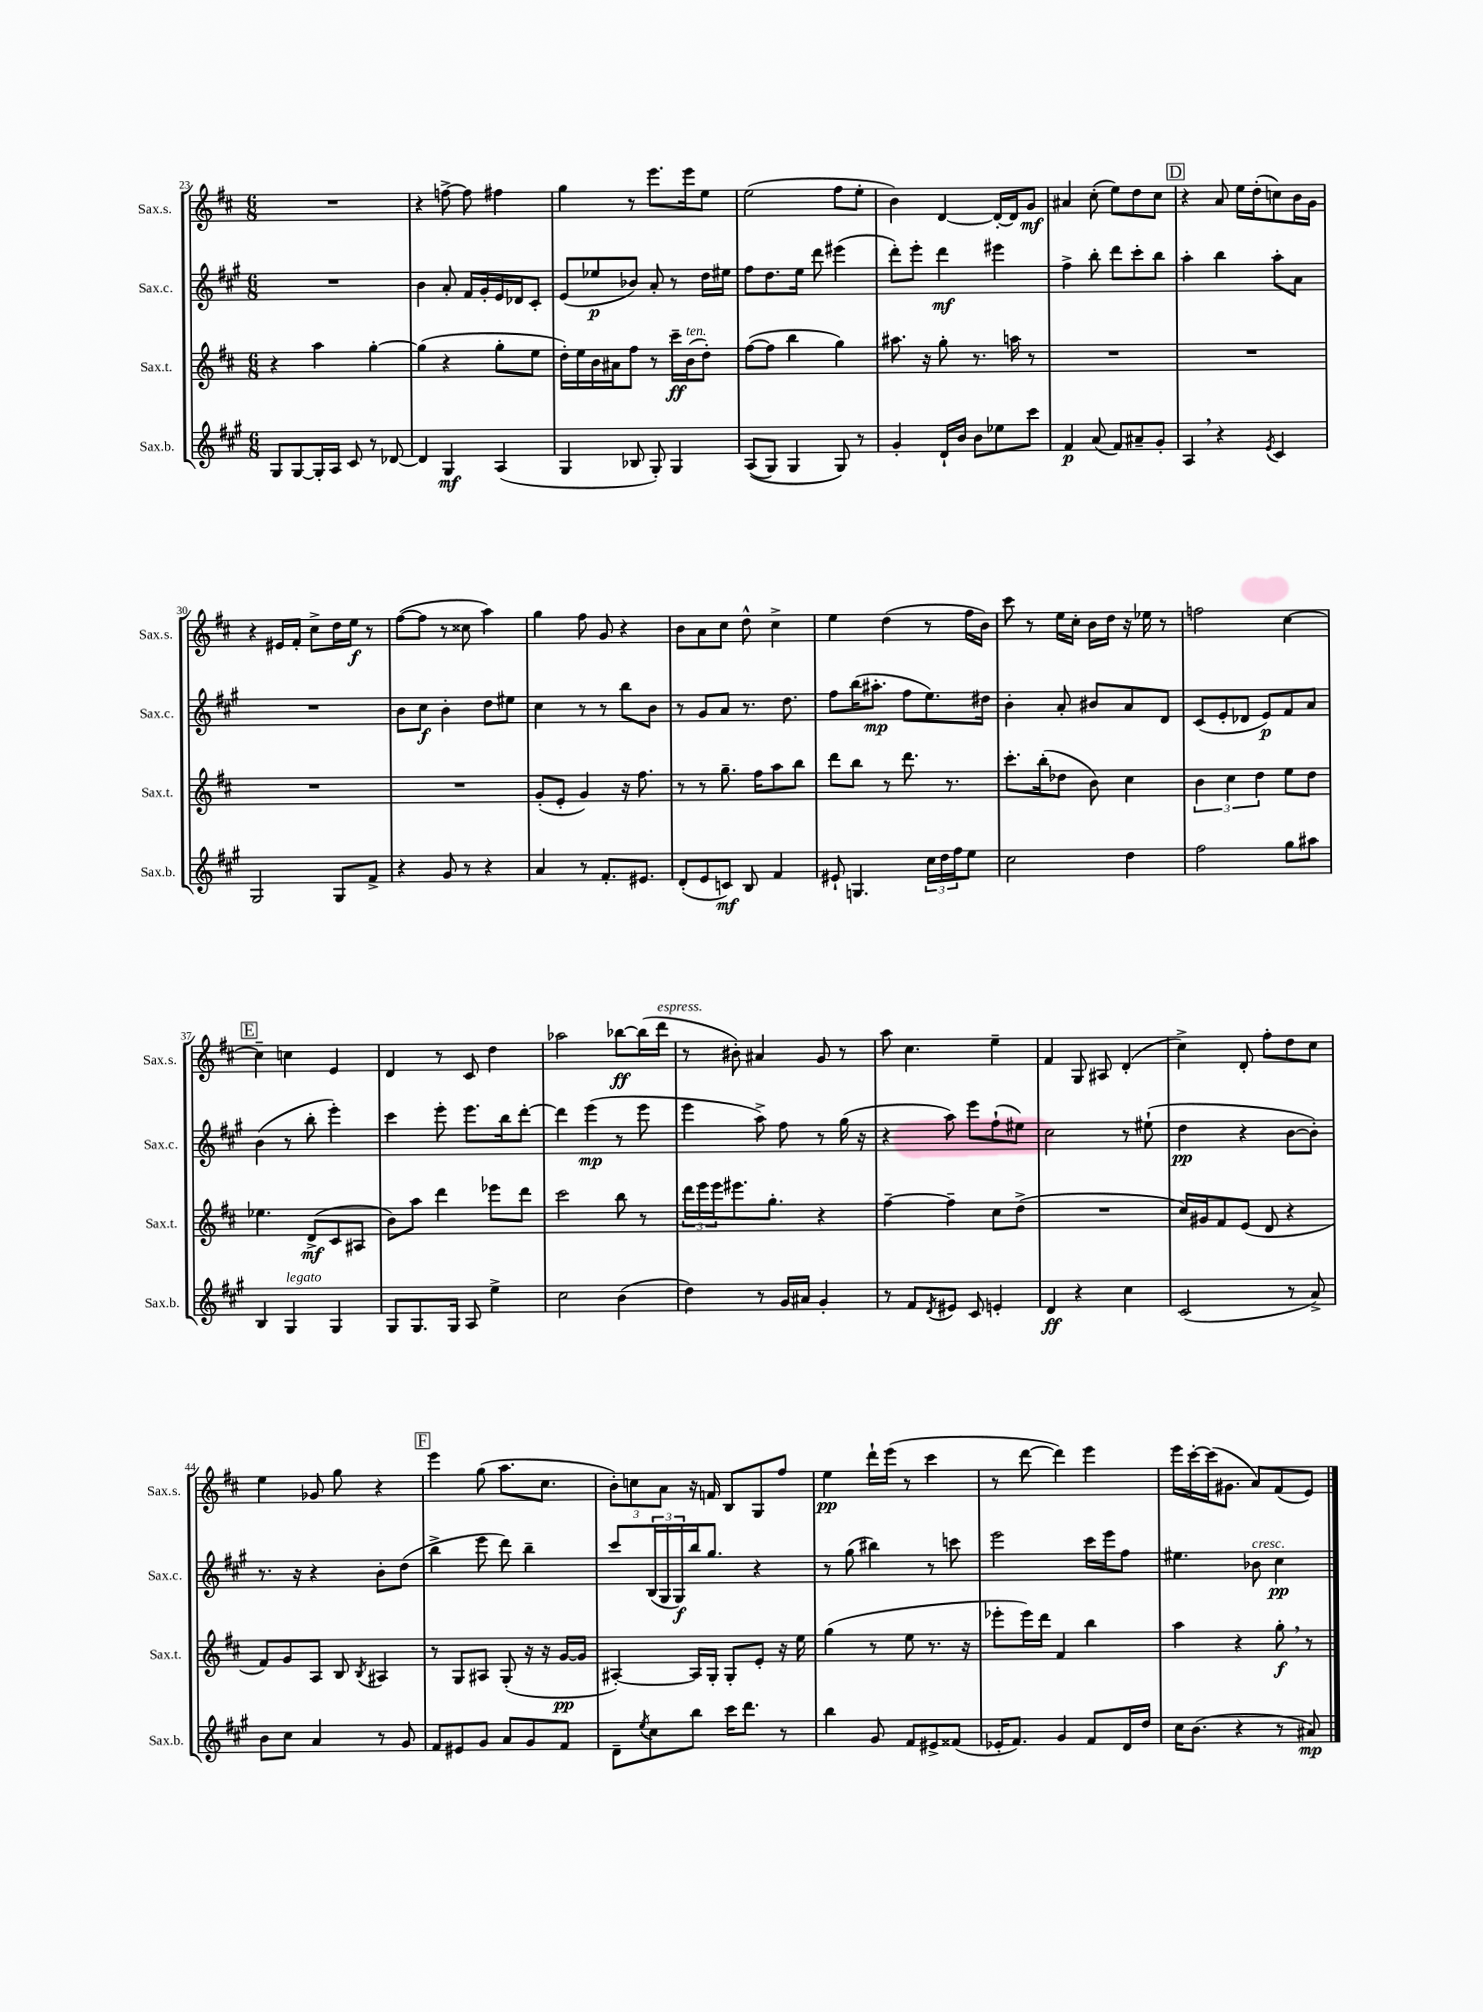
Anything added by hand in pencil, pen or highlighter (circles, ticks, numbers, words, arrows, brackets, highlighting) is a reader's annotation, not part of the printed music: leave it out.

**kern	**kern	**kern	**kern
*staff4	*staff3	*staff2	*staff1
*clefG2	*clefG2	*clefG2	*clefG2
*k[f#c#g#]	*k[f#c#]	*k[f#c#g#]	*k[f#c#]
*M6/8	*M6/8	*M6/8	*M6/8
8G#	4r	2.r	2.r
[8G#	.	.	.
16G#']	4aa	.	.
16A	.	.	.
8c#	.	.	.
8r	[4gg'	.	.
[8d-	.	.	.
=	=	=	=
4d-]	(4gg]	4b	4r
4G#	4r	8a'	[8ff^
.	.	16f#	8ff]
.	.	16g#'	.
(4A	8gg'	16e	4ff#
.	.	16d-	.
.	8ee	8c#'	.
=	=	=	=
4G#	16dd')	(8e	4gg
.	16ee	.	.
.	16b	8ee-	.
.	16a#	.	.
8B-	8ff#	8b-)	8r
8G#')	8r	8a'	8.eee
4G#	16ccc#~	8r	.
.	(16b	.	16eee
.	8dd')	16dd	8ee
.	.	16ee#	.
=	=	=	=
&((8A	([8ff#	8ff#	(2ee
8G#)	8ff#]	8.dd	.
4G#	4bb	.	.
.	.	16ee	.
.	.	8ddd	.
8G#&)	4gg)	(4eee#	8ff#
8r	.	.	8ee'
=	=	=	=
4g#'	8.aa#	8ddd')	4b)
.	.	8eee'	.
.	16r	.	.
16d`	8gg'	4ddd	[4d
16b	.	.	.
8b	8.r	.	.
8ee-	.	4eee#	16d'_
.	16aa	.	16d]
8ccc#	8r	.	8g
=	=	=	=
4f#	2.r	4ff#^	4a#
(8a	.	8bb'	(8cc#'
8f#)	.	8ddd	8ee)
8a#~	.	8ccc#'	8dd
8g#'	.	8bb	8cc#
=	=	=	=
4A	2.r	4aa'	4r
4r	.	4bb	8a
.	.	.	16ee
.	.	.	(16dd'
8qe	.	.	.
4c#	.	8aa'	8cc)
.	.	8a	16b
.	.	.	16g
=	=	=	=
2G#	2.r	2.r	4r
.	.	.	16e#
.	.	.	16f#'
.	.	.	8cc#^
8G#	.	.	16dd
.	.	.	16ee
8f#^	.	.	8r
=	=	=	=
4r	2.r	8b	([8ff#
.	.	8cc#	8ff#]
8g#	.	4b'	8r
8r	.	.	8cc##
4r	.	8dd	4aa)
.	.	8ee#	.
=	=	=	=
4a	(8g'	4cc#	4gg
.	8e'	.	.
8r	4g)	8r	8ff#
8.f#'	.	8r	8g
.	16r	8bb	4r
8.e#	8.ff#	.	.
.	.	8b	.
=	=	=	=
(8d'	8r	8r	8b
8e	8r	8g#	8a
8c)	8.gg~	8a	8cc#
8B	.	8.r	8dd^^
.	16ff#	.	.
4f#	8aa	.	4cc#^
.	.	8.dd	.
.	8bb	.	.
=	=	=	=
8e#`	8ddd	8ff#	4ee
4.G	8bb	(16bb	.
.	.	8.aa#'	.
.	8r	.	(4dd
.	8.ddd	8ff#	.
24cc#	.	8.ee)	8r
24dd	.	.	.
.	8.r	.	.
24ff#	.	.	.
8ee	.	.	16ff#
.	.	16dd#	16b)
=	=	=	=
2cc#	8.ccc#'	4b'	8ccc#
.	.	.	8r
.	(16bb'	.	.
.	8dd-	8a'	16ee
.	.	.	16cc#'
.	8b)	8b#	16b
.	.	.	16dd
4dd	4cc#	8a	16r
.	.	.	16ee-
.	.	8d	8r
=	=	=	=
2ff#	6b	(8c#	2ff
.	.	8e'	.
.	6cc#	.	.
.	.	8d-	.
.	6dd	.	.
.	.	8e)	.
8gg#	8ee	8f#	[4cc#
8aa#	8dd	8a	.
=	=	=	=
4B	4.ee-	(4b	4cc#~]
4G#	.	8r	4cc
.	(8d^	8bb'	.
4G#	8c#	4eee')	4e
.	8A#	.	.
=	=	=	=
8G#	8b)	4ccc#	4d
8.G#	8aa	.	.
.	4ddd	8eee'	8r
16G#	.	.	.
8A	.	8.eee	8c#
4ee^	8eee-	.	4dd
.	.	16bb	.
.	8ddd	[8ddd'	.
=	=	=	=
2cc#	2ccc#	4ddd]	2aa-
.	.	(4eee	.
(4b	8bb	8r	[8bb-
.	8r	8eee	(16bb-]
.	.	.	16ddd
=	=	=	=
4dd)	24ddd	4eee	8r
.	24eee	.	.
.	24eee	.	.
.	8.eee#	.	8b#')
8r	.	8aa^)	4a#
.	8.gg'	.	.
16g#	.	8ff#	.
16a#	.	.	.
4g#'	4r	8r	8g
.	.	(16gg#	8r
.	.	16r	.
=	=	=	=
8r	[4ff#~	4r	8aa
8f#	.	.	4.cc#
8qd	.	.	.
8e#	4ff#~]	8aa)	.
8c#	.	8eee	.
4e'	8cc#	(8ff#`	4ee~
.	(8dd^	8ee#)	.
=	=	=	=
4d	2.r	2cc#	4f#
4r	.	.	8G
.	.	.	8A#
4cc#	.	8r	(4d'
.	.	(8ee#`	.
=	=	=	=
(2c#	16cc#)	4dd	4cc#^)
.	16g#	.	.
.	8f#	.	.
.	(8e	4r	8d'
.	8d	.	8ff#'
8r	4r	[8b	8dd
8a^)	.	8b'])	8cc#
=	=	=	=
8b	8f#)	8.r	4ee
8cc#	8g	.	.
.	.	16r	.
4a	8A	4r	8g-
.	8B	.	8gg
.	8qB	.	.
8r	4A#	8b'	4r
8g#	.	(8dd	.
=	=	=	=
8f#	8r	4bb^	4eee
8e#	8G	.	.
8g#	8A#	8eee	(8gg
8a	(8G'	8ddd)	8.aa
8g#	16r	4bb~	.
.	16r	.	8.cc#
8f#	[16g	.	.
.	16g]	.	.
=	=	=	=
8d~	[4A#')	8ccc#	12b')
.	.	.	12cc
8qee	.	.	.
8cc#	.	(24B	.
.	.	24G#	12a
.	.	24G#)	.
8bb	16A#]	16bb	16r
.	16G'	8.gg#	16f
16ccc#	8G'	.	8B
8.ddd	.	.	.
.	8e'	4r	8G
8r	16r	.	8ff#
.	16ee	.	.
=	=	=	=
4bb	(4gg	8r	4ee
.	.	(8gg#	.
8g#	8r	4bb#)	16ddd`
.	.	.	(16eee
8f#	8ee	.	8r
8e#^	8.r	8r	4ccc#
(8f##	.	8ccc	.
.	16r	.	.
=	=	=	=
16e-'	8eee-'	2eee	8r
8.f#)	.	.	.
.	16eee-)	.	[8ddd
.	16ddd	.	.
4g#	4f#	.	4ddd])
8f#	4bb	16ccc#	4eee
.	.	16eee	.
16d	.	8ff#	.
16dd	.	.	.
=	=	=	=
16cc#	4aa	4.ee#	16eee
(8.b	.	.	[16ccc#'
.	.	.	(16ccc#]
.	.	.	8.g#
4r	4r	.	.
.	.	8b-	8a)
8r	8gg'	4cc#	(8f#
8a#)	8r	.	8e)
==	==	==	==
*-	*-	*-	*-
